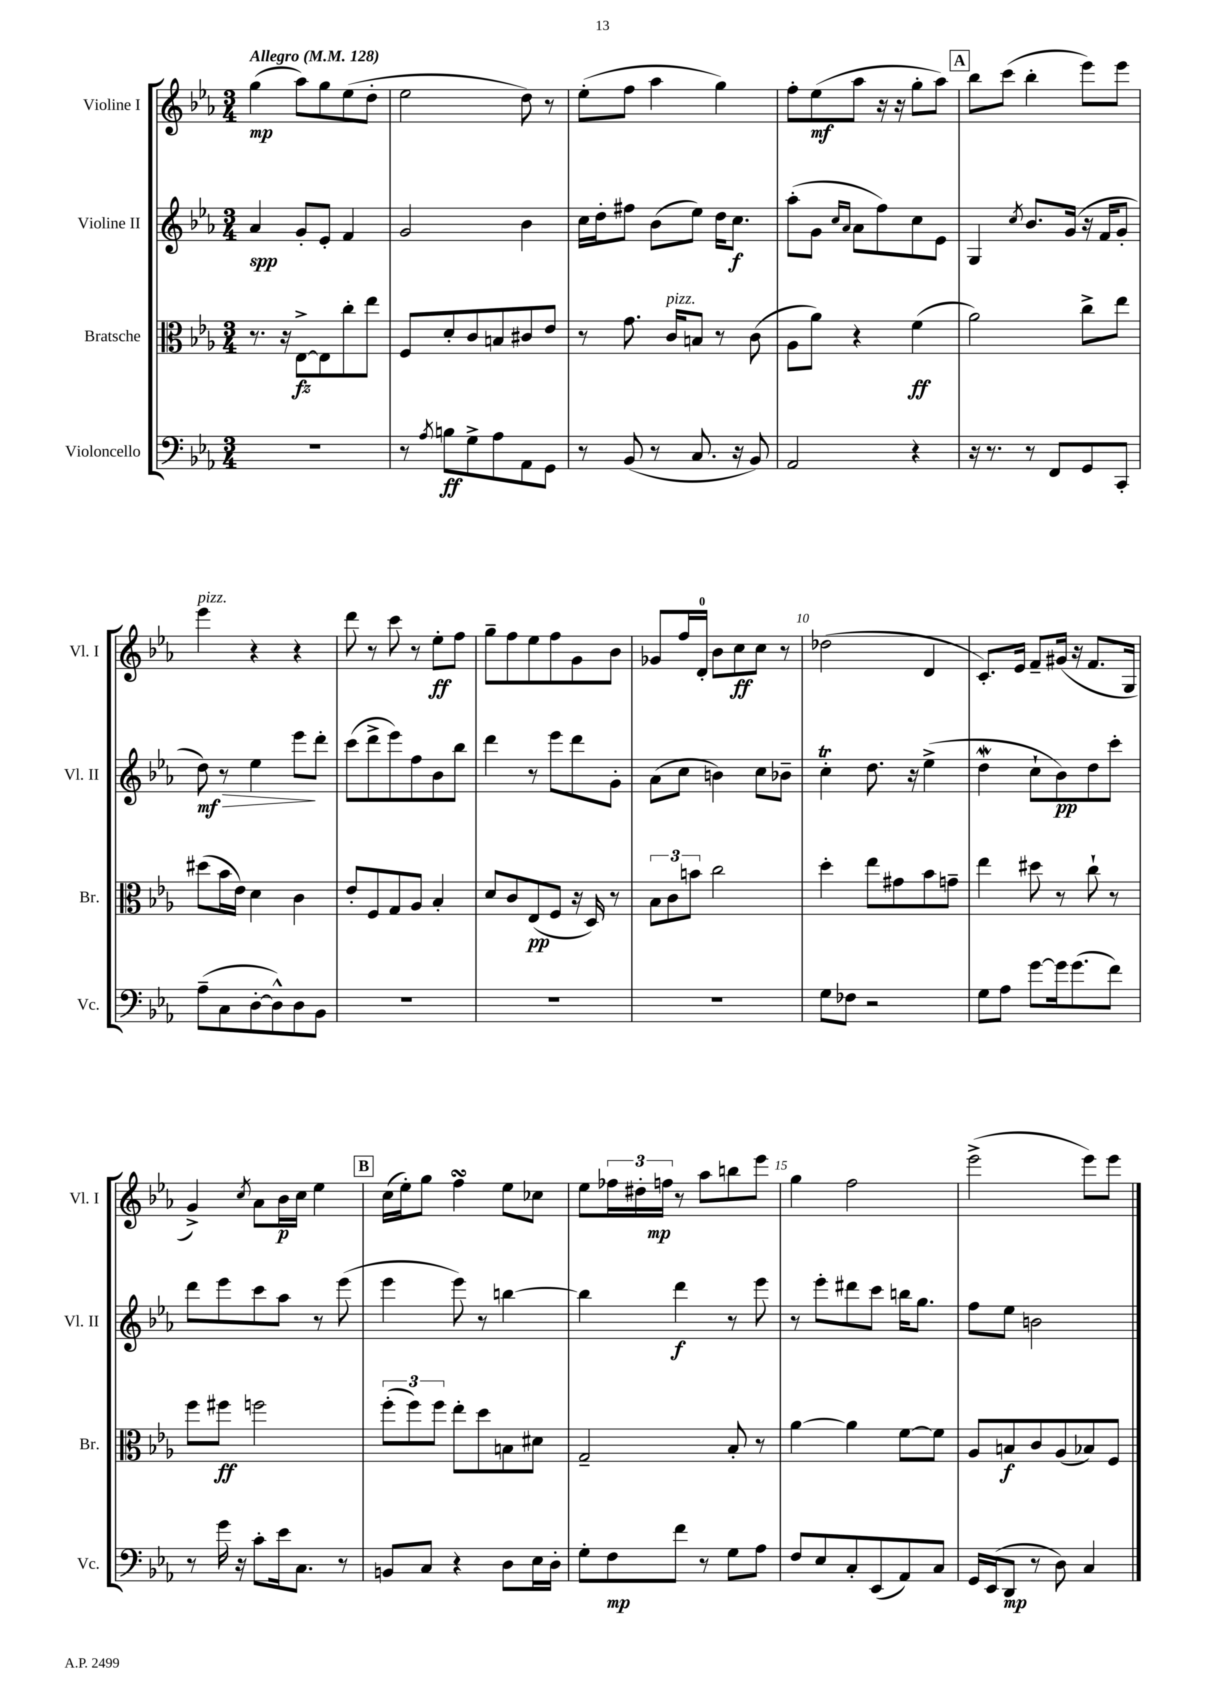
<<
\new StaffGroup <<
\new Staff = "s0" \with { instrumentName = "Violine I" shortInstrumentName = "Vl. I" } {
    \clef treble \key ees \major \numericTimeSignature \time 3/4 \tempo "Allegro" 4 = 128
    g''4\mp( aes''8) g''8 ees''8( d''8-. |
    ees''2 d''8) r8 |
    ees''8-.( f''8 aes''4 g''4) |
    f''8-. ees''8\mf( aes''8 r16 r16 g''8-. aes''8) |
    \mark \markup { \box "A" } bes''8 c'''8( bes''4-. ees'''8) ees'''8 |
    ees'''4^\markup { \italic "pizz." } r4 r4 |
    d'''8 r8 c'''8 r8 ees''8-.\ff f''8 |
    g''8-- f''8 ees''8 f''8 g'8 bes'8 |
    ges'8 f''16 d'16-0-. bes'8 c''8\ff c''8 r8 |
    des''2( d'4 |
    c'8.-.) ees'16 f'8-- gis'16( r16 f'8. g16 |
    g'4->) \acciaccatura { c''8 } aes'8 bes'16\p c''16 ees''4 |
    \mark \markup { \box "B" } c''16( ees''16-.) g''8 f''4\turn ees''8 ces''8 |
    ees''8 \tuplet 3/2 { fes''16 dis''16-. f''16\mp } r8 aes''8 b''8 ees'''8 |
    g''4 f''2 |
    ees'''2->( ees'''8) ees'''8 \bar "|." |
}
\new Staff = "s1" \with { instrumentName = "Violine II" shortInstrumentName = "Vl. II" } {
    \clef treble \key ees \major \numericTimeSignature \time 3/4
    aes'4\spp g'8-. ees'8-. f'4 |
    g'2 bes'4 |
    c''16 d''16-. fis''8 bes'8( ees''8) d''16 c''8.\f |
    aes''8-.( g'8 \grace { c''16 aes'16 } aes'8 f''8) c''8 ees'8 |
    \mark \markup { \box "A" } g4 \acciaccatura { c''8 } bes'8. g'16( r16 f'16 g'8-. |
    d''8\mf\>) r8 ees''4 ees'''8\! d'''8-. |
    c'''8( d'''8-> ees'''8) f''8 bes'8 bes''8 |
    d'''4 r8 ees'''8 d'''8 g'8-. |
    aes'8( c''8 b'4) c''8 bes'8-- |
    c''4-.\trill d''8. r16 ees''4->( |
    d''4\mordent c''8-! bes'8\pp) d''8 c'''8-. |
    d'''8 ees'''8 c'''8 aes''8 r8 ees'''8( |
    \mark \markup { \box "B" } ees'''4 ees'''8) r8 b''4~ |
    b''4 d'''4\f r8 ees'''8 |
    r8 ees'''8-. dis'''8 c'''8 b''16 g''8. |
    f''8 ees''8 b'2 \bar "|." |
}
\new Staff = "s2" \with { instrumentName = "Bratsche" shortInstrumentName = "Br." } {
    \clef alto \key ees \major \numericTimeSignature \time 3/4
    r8. r16 ees8~->\fz ees8 c''8-. ees''8 |
    f8 d'8-. c'8 b8 cis'8 ees'8 |
    r8 g'8. c'16^\markup { \italic "pizz." } b8 r8 c'8( |
    aes8 aes'8) r4 f'4\ff( |
    \mark \markup { \box "A" } aes'2) c''8-> ees''8 |
    dis''8( bes'16 ees'16) d'4 c'4 |
    ees'8-. f8 g8 aes8 bes4-. |
    d'8 c'8 ees8\pp( f8 r16 d16) r8 |
    \tuplet 3/2 { bes8 c'8 b'8 } c''2 |
    d''4-. ees''8 gis'8 bes'8 g'8-- |
    ees''4 dis''8 r8 c''8-! r8 |
    f''8 fis''8\ff f''2 |
    \mark \markup { \box "B" } \tuplet 3/2 { f''8-.( f''8) f''8 } ees''8-. d''8 b8 dis'8 |
    g2-- bes8-. r8 |
    aes'4~ aes'4 f'8~ f'8 |
    aes8 b8\f c'8 aes8( bes8) f8 \bar "|." |
}
\new Staff = "s3" \with { instrumentName = "Violoncello" shortInstrumentName = "Vc." } {
    \clef bass \key ees \major \numericTimeSignature \time 3/4
    R2. |
    r8 \acciaccatura { aes8 } b8\ff g8-> aes8 aes,8 g,8 |
    r8 bes,8( r8 c8. r16 bes,8) |
    aes,2 r4 |
    \mark \markup { \box "A" } r16 r8. r8 f,8 g,8 c,8-. |
    aes8--( c8 d8~-. d8-^) d8 bes,8 |
    R2. |
    R2. |
    R2. |
    g8 fes8 r2 |
    g8 aes8 g'8~ g'16 g'8.( f'8) |
    r8 g'16 r16 c'8-. ees'16 c8. r8 |
    \mark \markup { \box "B" } b,8 c8 r4 d8 ees16 d16-. |
    g8-. f8\mp f'8 r8 g8 aes8 |
    f8 ees8 c8-. ees,8( aes,8) c8 |
    g,16 ees,16( d,8\mp r8 d8) c4 \bar "|." |
}
>>
>>
\layout { \context { \Score \override BarNumber.break-visibility = ##(#f #t #t) barNumberVisibility = #(every-nth-bar-number-visible 5) } }
